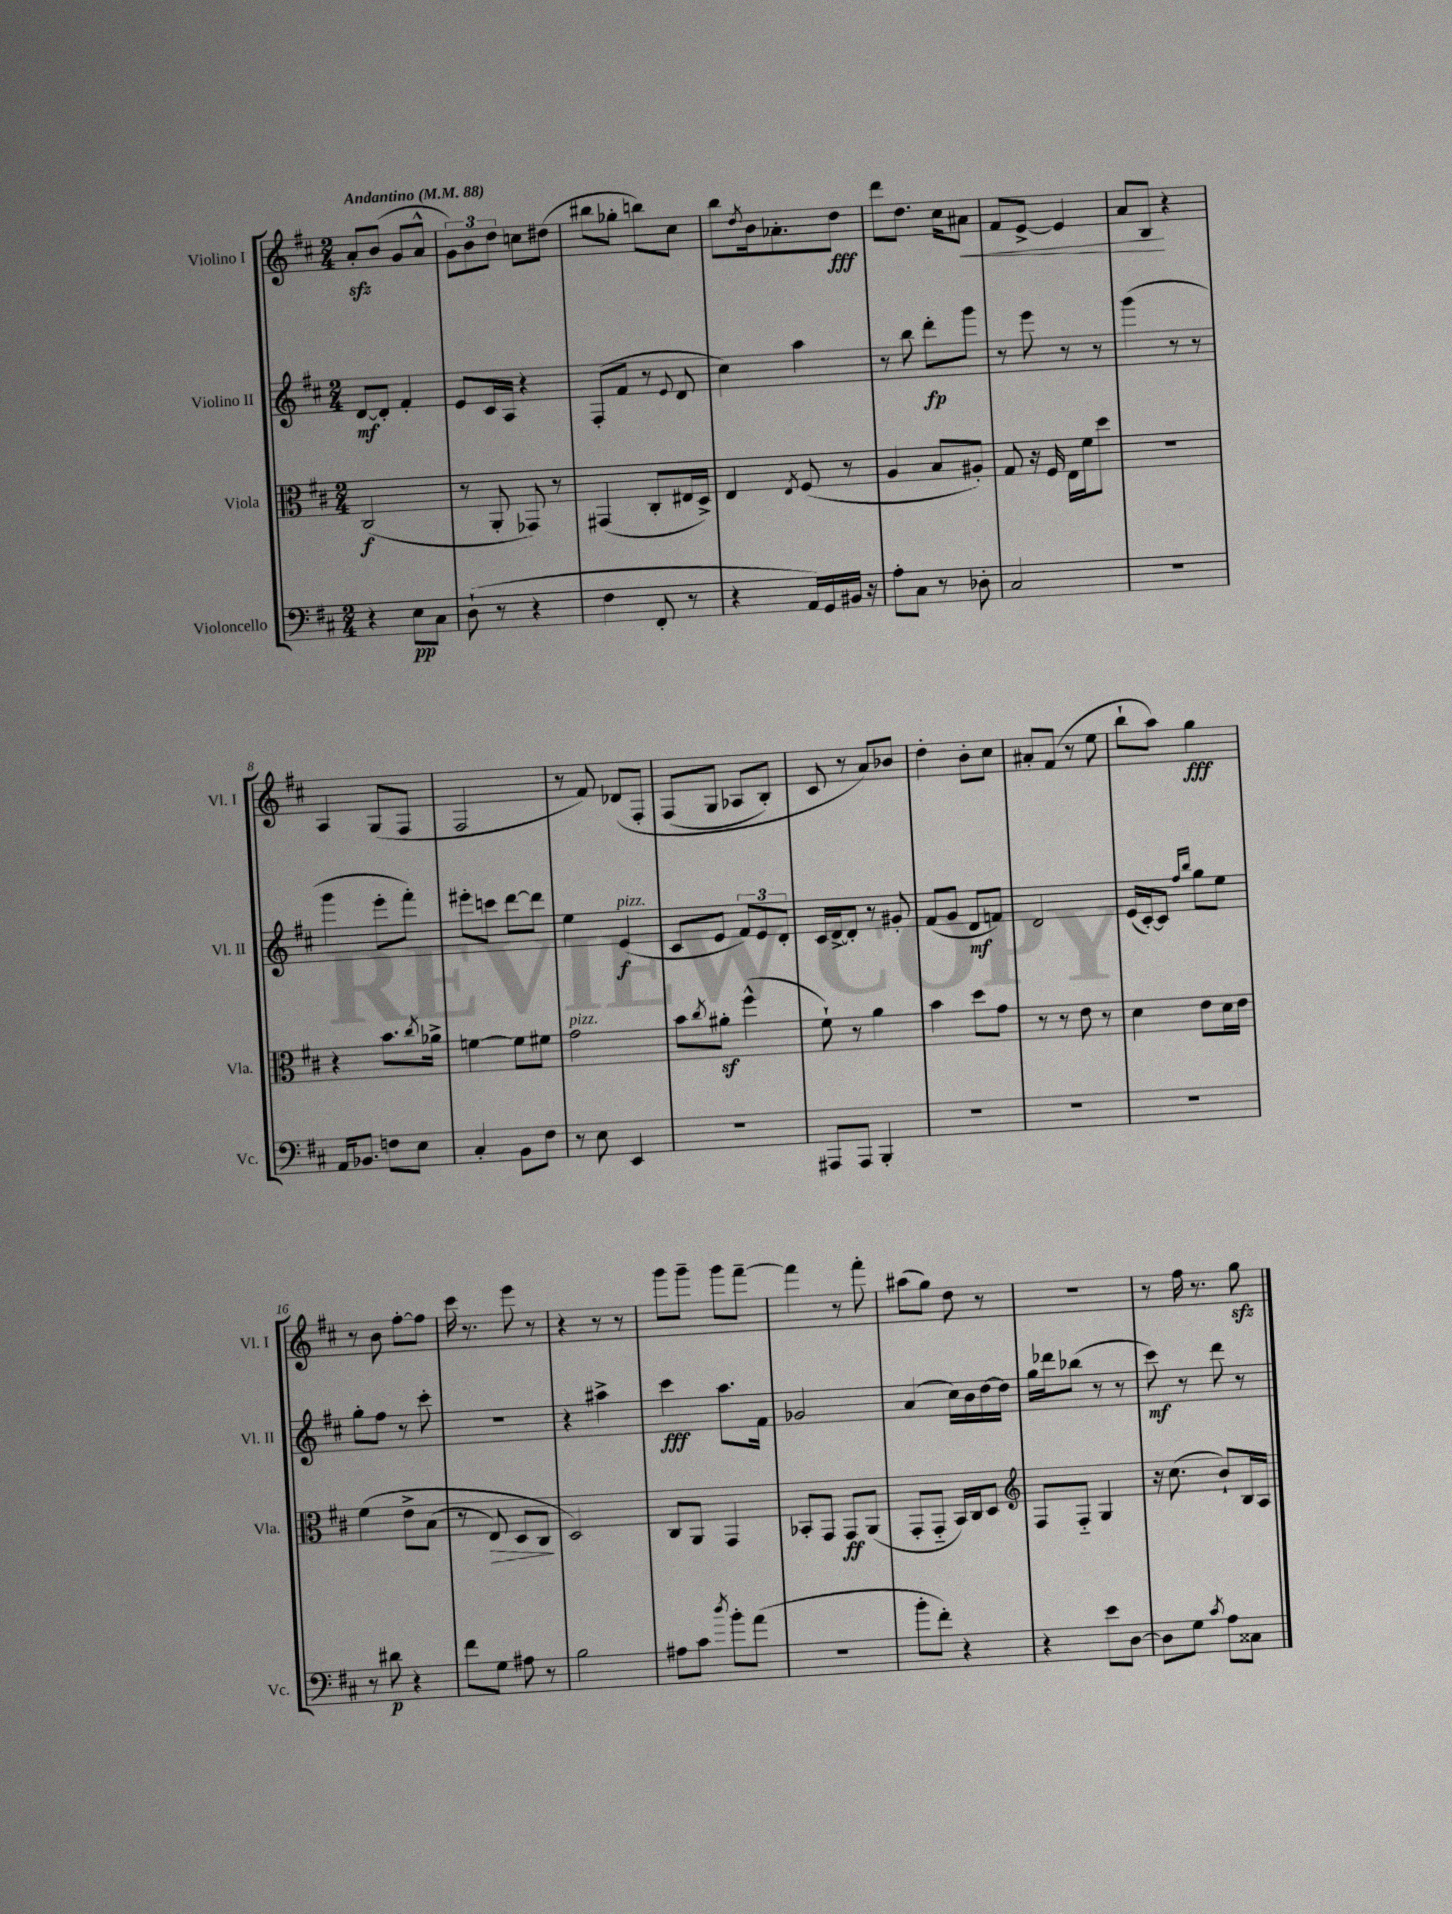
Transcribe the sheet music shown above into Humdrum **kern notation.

**kern	**kern	**kern	**kern
*staff4	*staff3	*staff2	*staff1
*clefF4	*clefC3	*clefG2	*clefG2
*k[f#c#]	*k[f#c#]	*k[f#c#]	*k[f#c#]
*M2/4	*M2/4	*M2/4	*M2/4
*MM88	*MM88	*MM88	*MM88
4r	(2C#	[8d	8a'
.	.	8d']	(8b
8E	.	4f#'	8g
8C#	.	.	8a^^
=	=	=	=
(8D`	8r	8e	12g)
.	.	.	12b
8r	8AA'	16c#	.
.	.	.	12dd
.	.	16A	.
4r	8GG-)	4r	8cc
.	8r	.	(8dd#
=	=	=	=
4F#	(4GG#	(8F#'	8bb#
.	.	8f#	8gg-'
8FF#'	8C#'	8r	8bb)
.	.	8qqe	.
8r	16E#	8d	8cc#
.	16D^)	.	.
=	=	=	=
4r	4E	4cc#)	8bb
.	.	.	8qdd
.	.	.	16b
.	.	.	8.a-'
.	8qE	.	.
16AA)	(8F#	4aa	.
16GG	.	.	.
16BB#	8r	.	8dd
16r	.	.	.
=	=	=	=
8A'	4A	8r	8ddd
8C#	.	8bb	8.dd
8r	8B	8ddd'	.
.	.	.	16cc#
8D-'	8A#')	8ggg	8a#
=	=	=	=
2C#	8G	8r	8f#
.	16r	8eee	[8e^
.	16F#	.	.
.	16E	8r	4e]
.	16f#	.	.
.	8dd	8r	.
=	=	=	=
2r	2r	(4ggg	8a
.	.	.	8B
.	.	8r	4r
.	.	8r	.
=	=	=	=
16AA	4r	4ggg	4A
8.BB-	.	.	.
8F	8.b	8eee'	(8G
8E	.	8fff#')	8F#
.	8qcc#	.	.
.	16a-^	.	.
=	=	=	=
4C#'	[4f	8eee#'	2F#
.	.	8ccc	.
8BB	8f]	[8ddd	.
8F#	8f#	8ddd]	.
=	=	=	=
8r	2g	4ee	8r
8E	.	.	8f#)
4EE	.	(4e	&(8d-
.	.	.	8F#'
=	=	=	=
2r	8b	8c#	(8F#
.	8qcc#	.	.
.	8a#'	8e	8G
.	(4ff#^^	12f#)	8A-
.	.	12e	.
.	.	.	8B')
.	.	12d'	.
=	=	=	=
8AAA#	8f#`)	16c#	8c#
.	.	[16d^	.
8AAA#	8r	8d']	8r
4BBB'	4a	8r	8a&)
.	.	8g#'	8b-
=	=	=	=
2r	4b	(8f#	4dd'
.	.	8g	.
.	8dd	8d	8b'
.	8g	8f)	8cc#
=	=	=	=
2r	8r	2d	8a#'
.	8r	.	(8f#
.	8e	.	8r
.	8r	.	8ee
=	=	=	=
2r	4d	(16e	8bb`
.	.	[16c#')	.
.	.	8c#]	8aa)
.	.	16qqff#	.
.	.	16qqbb	.
.	8e	8gg	4gg
.	16d	8ee	.
.	16e	.	.
=	=	=	=
8r	&(4f#	8gg'	8r
8d#	.	8ff#	8b
4r	8e^	8r	[8ff#'
.	(8B	8ccc#'	8ff#]
=	=	=	=
8f#	8r	2r	16ccc#
.	.	.	8.r
8G	8E)	.	.
8A#	8D	.	8eee
8r	8C#	.	8r
=	=	=	=
2B	2D&)	4r	4r
.	.	4aa#^	8r
.	.	.	8r
=	=	=	=
8A#	8C#	4ccc#	8ggg
8c#	8AA	.	8ggg~
8qdd	.	.	.
8b'	4GG	8.aa	8ggg
(8a	.	.	[8fff#~
.	.	16f#	.
=	=	=	=
2r	8BB-'	2g-	4fff#]
.	8GG	.	.
.	8GG	.	8r
.	(8AA	.	8fff#'
=	=	=	=
8b'	8GG'	(4a	(8aa#
8f#')	8GG'~	.	8gg)
4r	16BB)	16cc#)	8dd
.	16C#	16b	.
.	8D	[16dd	8r
.	.	16dd]	.
=	=	=	=
*	*clefG2	*	*
4r	8F#	16gg	2r
.	.	16ddd-	.
.	8F#'~	(8bb-	.
8e	4G	8r	.
[8D	.	8r	.
=	=	=	=
8D]	16r	8ccc#)	8r
.	(8.cc#	.	.
8G	.	8r	16ff#
.	.	.	8.r
8qc#	.	.	.
8A	8b`)	8ddd	.
8C##	16B	8r	8gg
.	16A	.	.
==	==	==	==
*-	*-	*-	*-
